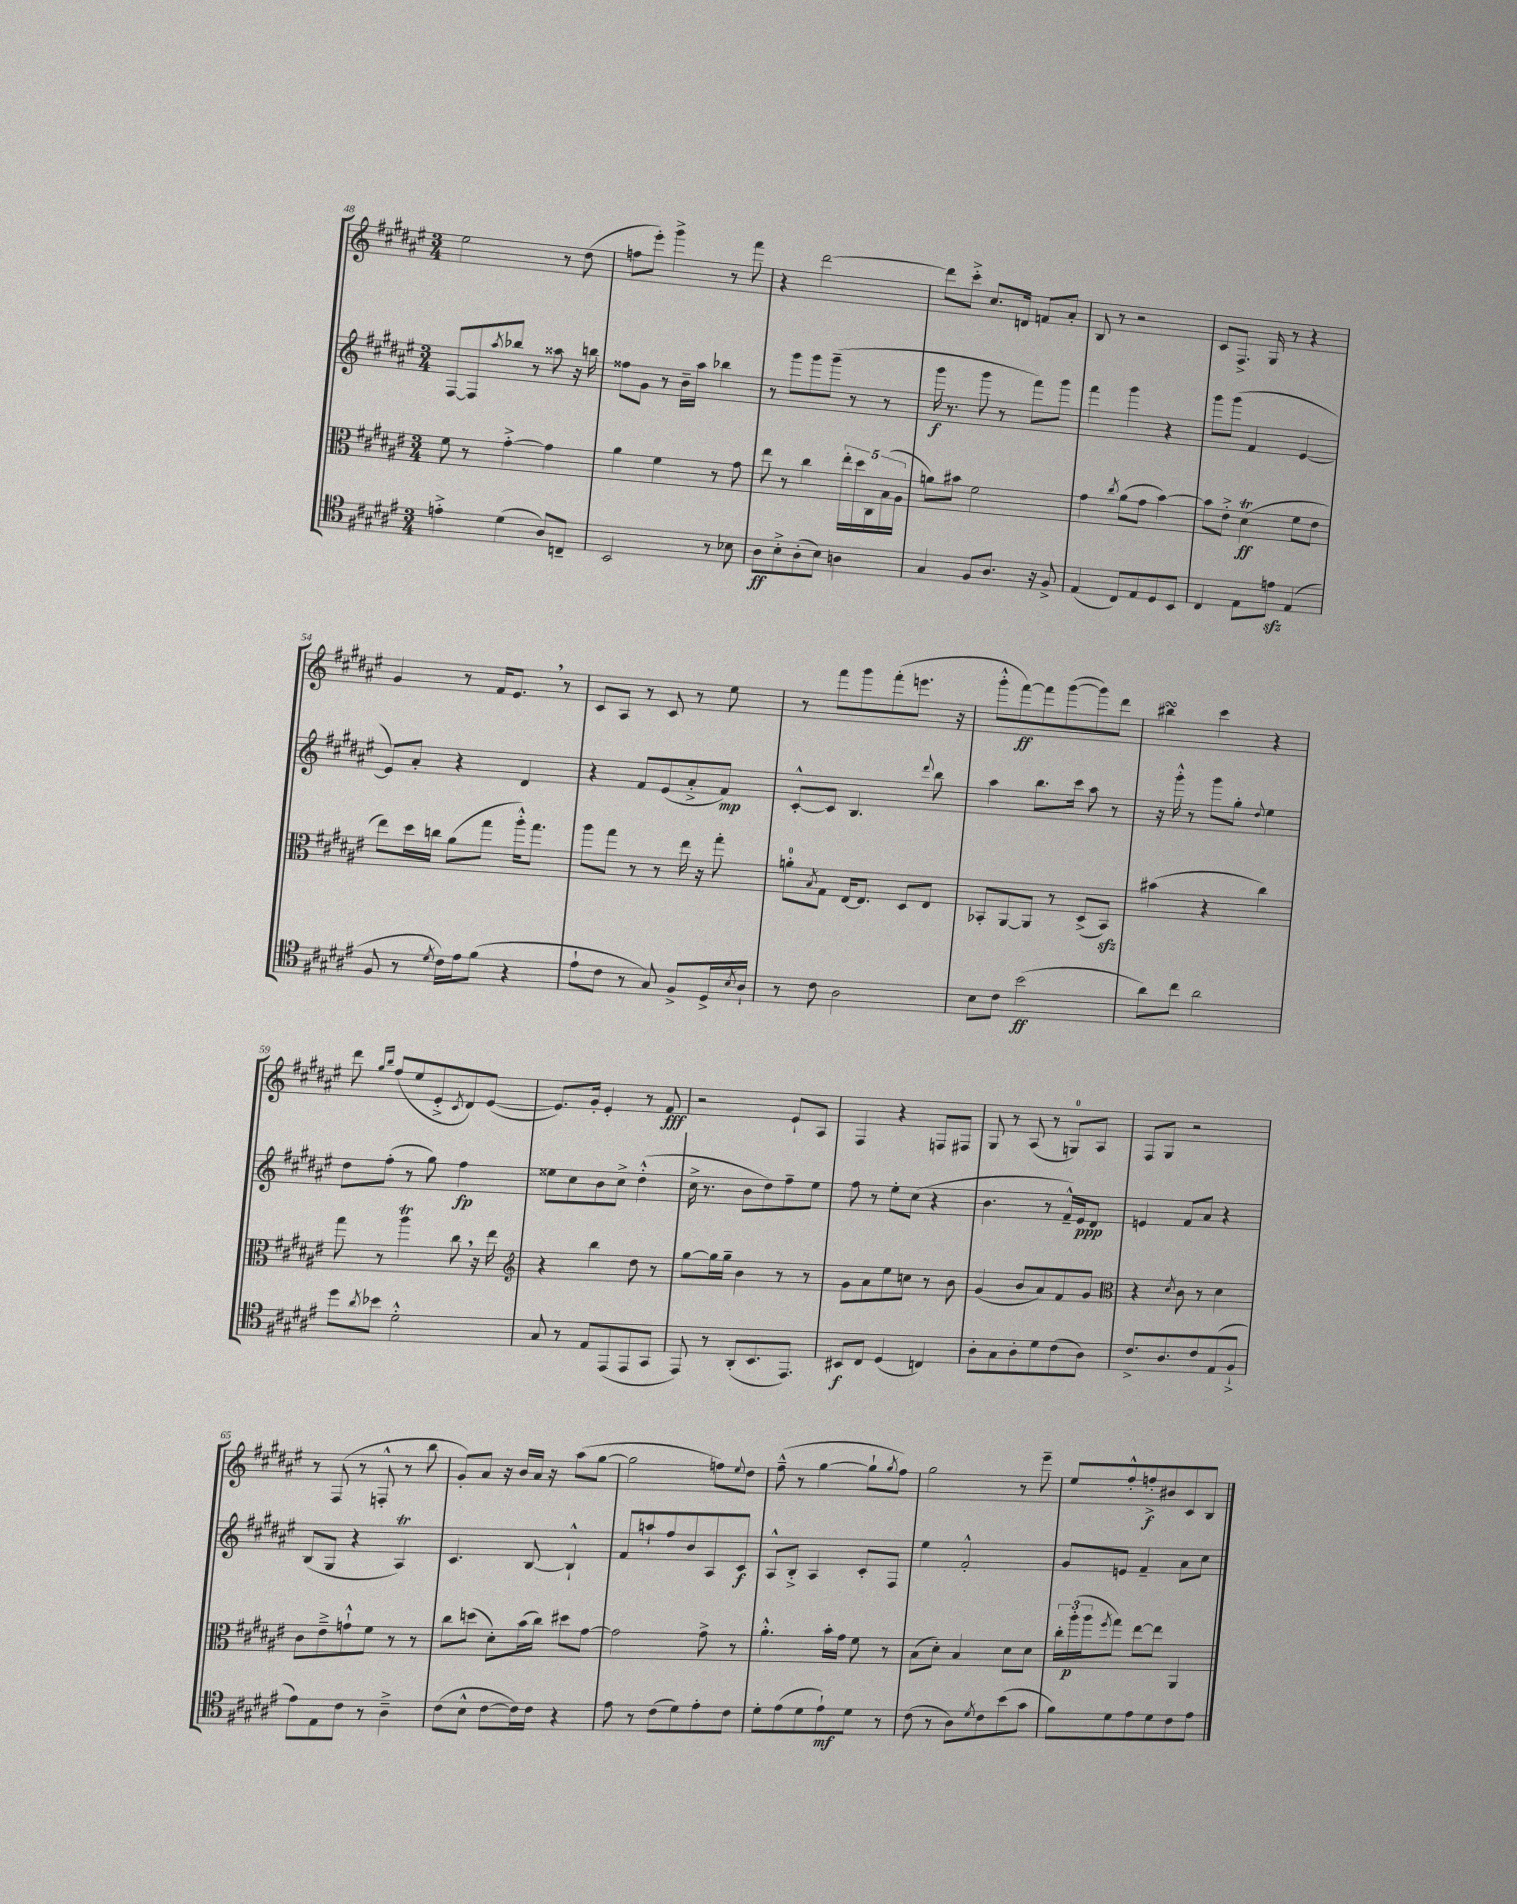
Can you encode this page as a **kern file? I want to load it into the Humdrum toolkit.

**kern	**dynam	**kern	**dynam	**kern	**dynam	**kern	**dynam
*part4	*part4	*part3	*part3	*part2	*part2	*part1	*part1
*staff4	*staff4	*staff3	*staff3	*staff2	*staff2	*staff1	*staff1
*clefC4	*	*clefC3	*	*clefG2	*	*clefG2	*
*k[f#c#g#d#a#e#]	*	*k[f#c#g#d#a#e#]	*	*k[f#c#g#d#a#e#]	*	*k[f#c#g#d#a#e#]	*
*M3/4	*	*M3/4	*	*M3/4	*	*M3/4	*
=48	=48	=48	=48	=48	=48	=48	=48
4en'^\	.	8f#\	.	[8F#/L	.	2ee#\	.
.	.	8r	.	8F#/]	.	.	.
.	.	.	.	8qaa#/	.	.	.
(4d#\	.	[4g#'^\	.	8bb-X/J	.	.	.
.	.	.	.	8r	.	.	.
8A#/L)	.	4g#\]	.	8aa##X\	.	8r	.
8Cn~/J	.	.	.	16r	.	(8dd#\	.
.	.	.	.	16bbn\	.	.	.
=49	=49	=49	=49	=49	=49	=49	=49
2BB/	.	4a#\	.	8ff##X\L	.	8ffn\L	.
.	.	.	.	8g#\J	.	8eee#'\J)	.
.	.	4f#\	.	8r	.	4ggg#^\	.
.	.	.	.	16b~\LL	.	.	.
.	.	.	.	16aa#\JJ	.	.	.
8r	.	8r	.	4bb-X\	.	8r	.
8B-X\	.	8g#\	.	.	.	8fff#\	.
=50	=50	=50	=50	=50	=50	=50	=50
8A#\L	ff	8ee#\	.	8r	.	4r	.
8B'^\	.	8r	.	8ggg#\L	.	.	.
(8A#'\	.	4cc#\	.	8ggg#\	.	[2ddd#\	.
8B\J)	.	.	.	(8ggg#~\J	.	.	.
4An\	.	20ee#'\LL	.	8r	.	.	.
.	.	20dd#\	.	.	.	.	.
.	.	20C#\	.	.	.	.	.
.	.	.	.	8r	.	.	.
.	.	(20B\	.	.	.	.	.
.	.	20A#\JJ	.	.	.	.	.
=51	=51	=51	=51	=51	=51	=51	=51
4G#/	.	8an\L)	.	16ggg#\	f	8ddd#\L]	.
.	.	.	.	8.r	.	.	.
.	.	8b#X\J	.	.	.	8ccc#'^\J	.
8F#/L	.	2f#\	.	8ggg#\	.	8.cc#/L	.
8.A#/J	.	.	.	8r	.	.	.
.	.	.	.	.	.	16dn/Jk	.
.	.	.	.	8fff#\L)	.	8fn/L	.
16r	.	.	.	.	.	.	.
8F#^/	.	.	.	8ggg#\J	.	8a#'/J	.
=52	=52	=52	=52	=52	=52	=52	=52
(4E#/	.	4g#\	.	4fff#\	.	8B/	.
.	.	.	.	.	.	8r	.
.	.	8qcc#/	.	.	.	.	.
8C#/L)	.	(8a#\L	.	4ggg#\	.	2r	.
8E#/	.	8g#\J	.	.	.	.	.
8D#/	.	[4b\)	.	4r	.	.	.
8BB/J	.	.	.	.	.	.	.
=53	=53	=53	=53	=53	=53	=53	=53
4C#/	.	8b\L]	.	8ggg#\L	.	8c#/L	.
.	.	8e#'^\J	.	(8ggg#\J	.	8.F#^/J	.
8E#\L	.	(4d#T\	ff	4f#/	.	.	.
.	.	.	.	.	.	16G#/	.
8enzz\J	.	.	.	.	.	8r	.
(4E#/	.	8f#\L	.	[4e#/	.	4r	.
.	.	8e#\J	.	.	.	.	.
!!LO:LB:g=z
=54	=54	=54	=54	=54	=54	=54	=54
8F#/	.	8ee#\L)	.	8e#/L])	.	4g#/	.
8r	.	16dd#\L	.	8a#'/J	.	.	.
.	.	16ccn\JJ	.	.	.	.	.
8qd#/	.	.	.	.	.	.	.
16c#\LL)	.	(8a#\L	.	4r	.	8r	.
16e#\J	.	.	.	.	.	.	.
(8f#\J	.	8gg#\J	.	.	.	16f#/KL	.
.	.	.	.	.	.	8.e#,/J	.
4r	.	16aa#'^^\KL)	.	4d#/	.	.	.
.	.	8.gg#\J	.	.	.	.	.
.	.	.	.	.	.	8r	.
=55	=55	=55	=55	=55	=55	=55	=55
8e#`\L	.	8aa#\L	.	4r	.	8c#/L	.
8c#\J	.	8gg#\J	.	.	.	8A#/J	.
8r	.	8r	.	8f#/L	.	8r	.
8G#/)	.	8r	.	(8e#/	.	8c#/	.
8F#^/L	.	16ee#\	.	8a#'^/	.	8r	.
.	.	16r	.	.	.	.	.
16D#^/L	.	8gg#'\	.	8f#/J)	mp	8ee#\	.
8qB/	.	.	.	.	.	.	.
16A#`/JJ	.	.	.	.	.	.	.
=56	=56	=56	=56	=56	=56	=56	=56
8r	.	8an'\L	.	[8c#'^^/L	.	8r	.
.	.	8qB/	.	.	.	.	.
8c#\	.	8G#\J	.	8c#/J]	.	8fff#\L	.
2A#\	.	[16E#/KL	.	4.B/	.	8ggg#\	.
.	.	8.E#/J]	.	.	.	.	.
.	.	.	.	.	.	(8fff#'\	.
.	.	8D#/L	.	.	.	8.eeen\J	.
.	.	.	.	8qqddd#/	.	.	.
.	.	8E#/J	.	8bb\	.	.	.
.	.	.	.	.	.	16r	.
=57	=57	=57	=57	=57	=57	=57	=57
8B\L	.	8BB-X'/L	.	4aa#\	.	8ggg#'^^\L	.
8c#\J	.	[8AA#/	.	.	.	[8fff#\)	ff
(2b\	ff	8AA#/J]	.	8.bb\L	.	8fff#\]	.
.	.	8r	.	.	.	([8ggg#\	.
.	.	.	.	16ccc#\Jk	.	.	.
.	.	(8D#^/L	.	8aa#\	.	8ggg#\])	.
.	.	8BB-zz/J)	.	8r	.	8ddd#\J	.
=58	=58	=58	=58	=58	=58	=58	=58
8a#\L)	.	(4b#X\	.	16r	.	4bb#XsSsS\	.
.	.	.	.	16ggg#'^^\	.	.	.
8cc#\J	.	.	.	8r	.	.	.
2a#\	.	4r	.	8ggg#\L	.	4ccc#\	.
.	.	.	.	8gg#'\J	.	.	.
.	.	.	.	8qqdd#/	.	.	.
.	.	4cc#\)	.	4ee#\	.	4r	.
!!LO:LB:g=z
=59	=59	=59	=59	=59	=59	=59	=59
8dd#\L	.	8gg#\	.	8dd#\L	.	8ddd#\	.
.	.	.	.	.	.	16qqgg#/LL	.
8qa#/	.	.	.	.	.	16qqbb/JJ	.
8b-X\J	.	8r	.	(8ff#'\J	.	(8ff#/L	.
2d#'^^\	.	4aa#t\	.	8r	.	8ee#/	.
.	.	.	.	8gg#\)	.	8e#'^/	.
.	.	.	.	.	.	8qc#/	.
.	.	8cc#,\	.	4ff#\	fp	8d#/)	.
.	.	16r	.	.	.	([8e#/J	.
.	.	16ee#\	.	.	.	.	.
=60	=60	=60	=60	=60	=60	=60	=60
*	*	*clefG2	*	*	*	*	*
8G#/	.	4r	.	8ee##X\L	.	8.e#/L])	.
8r	.	.	.	8cc#\	.	.	.
.	.	.	.	.	.	16g#'/Jk	.
8E#/L	.	4bb\	.	8b\	.	4e#'/	.
(8EE#/	.	.	.	8cc#^\J	.	.	.
8EE#/	.	8dd#\	.	(4dd#'^^\	.	8r	.
8GG#/J	.	8r	.	.	.	8f#/	fff
=61	=61	=61	=61	=61	=61	=61	=61
8EE#/)	.	[8gg#\L	.	16cc#^\	.	2r	.
.	.	.	.	8.r	.	.	.
8r	.	16gg#\L]	.	.	.	.	.
.	.	16gg#~\JJ	.	.	.	.	.
(8AA#'/L	.	4b\	.	8b\L	.	.	.
8.BB/	.	.	.	8dd#\)	.	.	.
.	.	8r	.	8ff#~\	.	8e#`/L	.
8.EE#/J)	.	.	.	.	.	.	.
.	.	8r	.	8ee#\J	.	8A#/J	.
=62	=62	=62	=62	=62	=62	=62	=62
8BB#X/L	f	8g#\L	.	8ff#\	.	4F#/	.
8C#/J	.	8a#\	.	8r	.	.	.
(4D#/	.	8ee#\	.	8ee#'\L	.	4r	.
.	.	8ccn\J	.	(8cc#\J	.	.	.
4Cn/)	.	8r	.	4r	.	8Fn/L	.
.	.	8b\	.	.	.	8F#X/J	.
=63	=63	=63	=63	=63	=63	=63	=63
8A#'\L	.	(4g#/	.	4.b\	.	8G#/	.
8G#\	.	.	.	.	.	8r	.
8A#'\	.	8b/L	.	.	.	(8A#/	.
8d#\	.	8a#/)	.	8r	.	8r	.
(8c#\	.	8f#/	.	16f#~^^/LL)	.	8Gn/L)	.
.	.	.	.	16e#/J	ppp	.	.
8A#\J)	.	8g#/J	.	8d#/J	.	8A#/J	.
=64	=64	=64	=64	=64	=64	=64	=64
*	*	*clefC3	*	*	*	*	*
8.c#^/L	.	4r	.	4en/	.	8F#/L	.
.	.	.	.	.	.	8G#/J	.
8.A#/	.	.	.	.	.	.	.
.	.	8qd#/	.	.	.	.	.
.	.	8c#\	.	8f#/L	.	2r	.
8c#/	.	8r	.	8a#/J	.	.	.
(8E#/	.	4d#\	.	4r	.	.	.
8F#`^/J	.	.	.	.	.	.	.
!!LO:LB:g=z
=65	=65	=65	=65	=65	=65	=65	=65
8e#\L)	.	8c#\L	.	(8B/L	.	8r	.
8E#\	.	8e#~^\	.	8G#/J	.	(8F#/	.
8c#\J	.	8gn`^^\	.	4r	.	8r	.
8r	.	8f#\J	.	.	.	8Fn'^^/	.
4A#~^\	.	8r	.	4A#t/)	.	8r	.
.	.	8r	.	.	.	8bb\	.
=66	=66	=66	=66	=66	=66	=66	=66
(8c#\L	.	8cc#\L	.	4.c#/	.	8g#'/L)	.
8B^^\J	.	(8ddn\J	.	.	.	8a#/J	.
[8c#\L	.	8d#'\L)	.	.	.	16r	.
.	.	.	.	.	.	16b/LL	.
16c#\L])	.	(16b\L	.	[8B/	.	16a#/JJ	.
16c#\JJ	.	16cc#\JJ)	.	.	.	16r	.
4r	.	8dd#X\L	.	4B`^^/]	.	(8aa#\L	.
.	.	[8g#\J	.	.	.	[8gg#\J	.
=67	=67	=67	=67	=67	=67	=67	=67
8e#\	.	2g#\]	.	8f#/L	.	2gg#\]	.
8r	.	.	.	8aan`/	.	.	.
(8c#\L	.	.	.	8ff#/	.	.	.
8d#\)	.	.	.	8b/	.	.	.
8e#'\	.	8g#^\	.	8A#/	.	8ffn\L)	.
.	.	.	.	.	.	8qqee#/	.
8c#\J	.	8r	.	8c#/J	f	8dd#\J	.
=68	=68	=68	=68	=68	=68	=68	=68
8d#'\L	.	4.a#'^^\	.	8A#^^/L	.	(8ff#~^^\	.
(8e#\	.	.	.	8B'^/J	.	8r	.
8d#\	.	.	.	4A#/	.	[4gg#\	.
8e#`\)	mf	16b'\LL	.	.	.	.	.
.	.	16g#\JJ	.	.	.	.	.
8d#\J	.	8f#\	.	8c#'/L	.	8gg#`\L]	.
.	.	.	.	.	.	8qgg#/	.
8r	.	8r	.	8F#/J	.	8ff#\J)	.
=69	=69	=69	=69	=69	=69	=69	=69
(8c#\	.	(8B\L	.	4ee#\	.	2gg#\	.
8r	.	8d#'\J)	.	.	.	.	.
8A#\L)	.	4B/	.	2f#'^^/	.	.	.
8qd#/	.	.	.	.	.	.	.
8c#\	.	.	.	.	.	.	.
(8b\	.	8d#\L	.	.	.	8r	.
8g#\J	.	8d#\J	.	.	.	8eee#~\	.
=70	=70	=70	=70	=70	=70	=70	=70
8f#\L)	.	24cc#'\LL	.	8g#/L	.	8ee#/L	.
.	.	(24aa#'\	p	.	.	.	.
.	.	24aa#\J	.	.	.	.	.
.	.	8qff#/	.	.	.	.	.
8d#\	.	8gg#\J)	.	8en/J	.	8ff#'^^/	.
8e#\	.	[8ee#\L	.	4f#~/	.	8ffn'^/	f
8d#\	.	8ee#\J]	.	.	.	8b#X/	.
8c#\	.	4AA#/	.	8a#\L	.	8c#/	.
8e#\J	.	.	.	8cc#\J	.	8B/J	.
==	==	==	==	==	==	==	==
*-	*-	*-	*-	*-	*-	*-	*-
